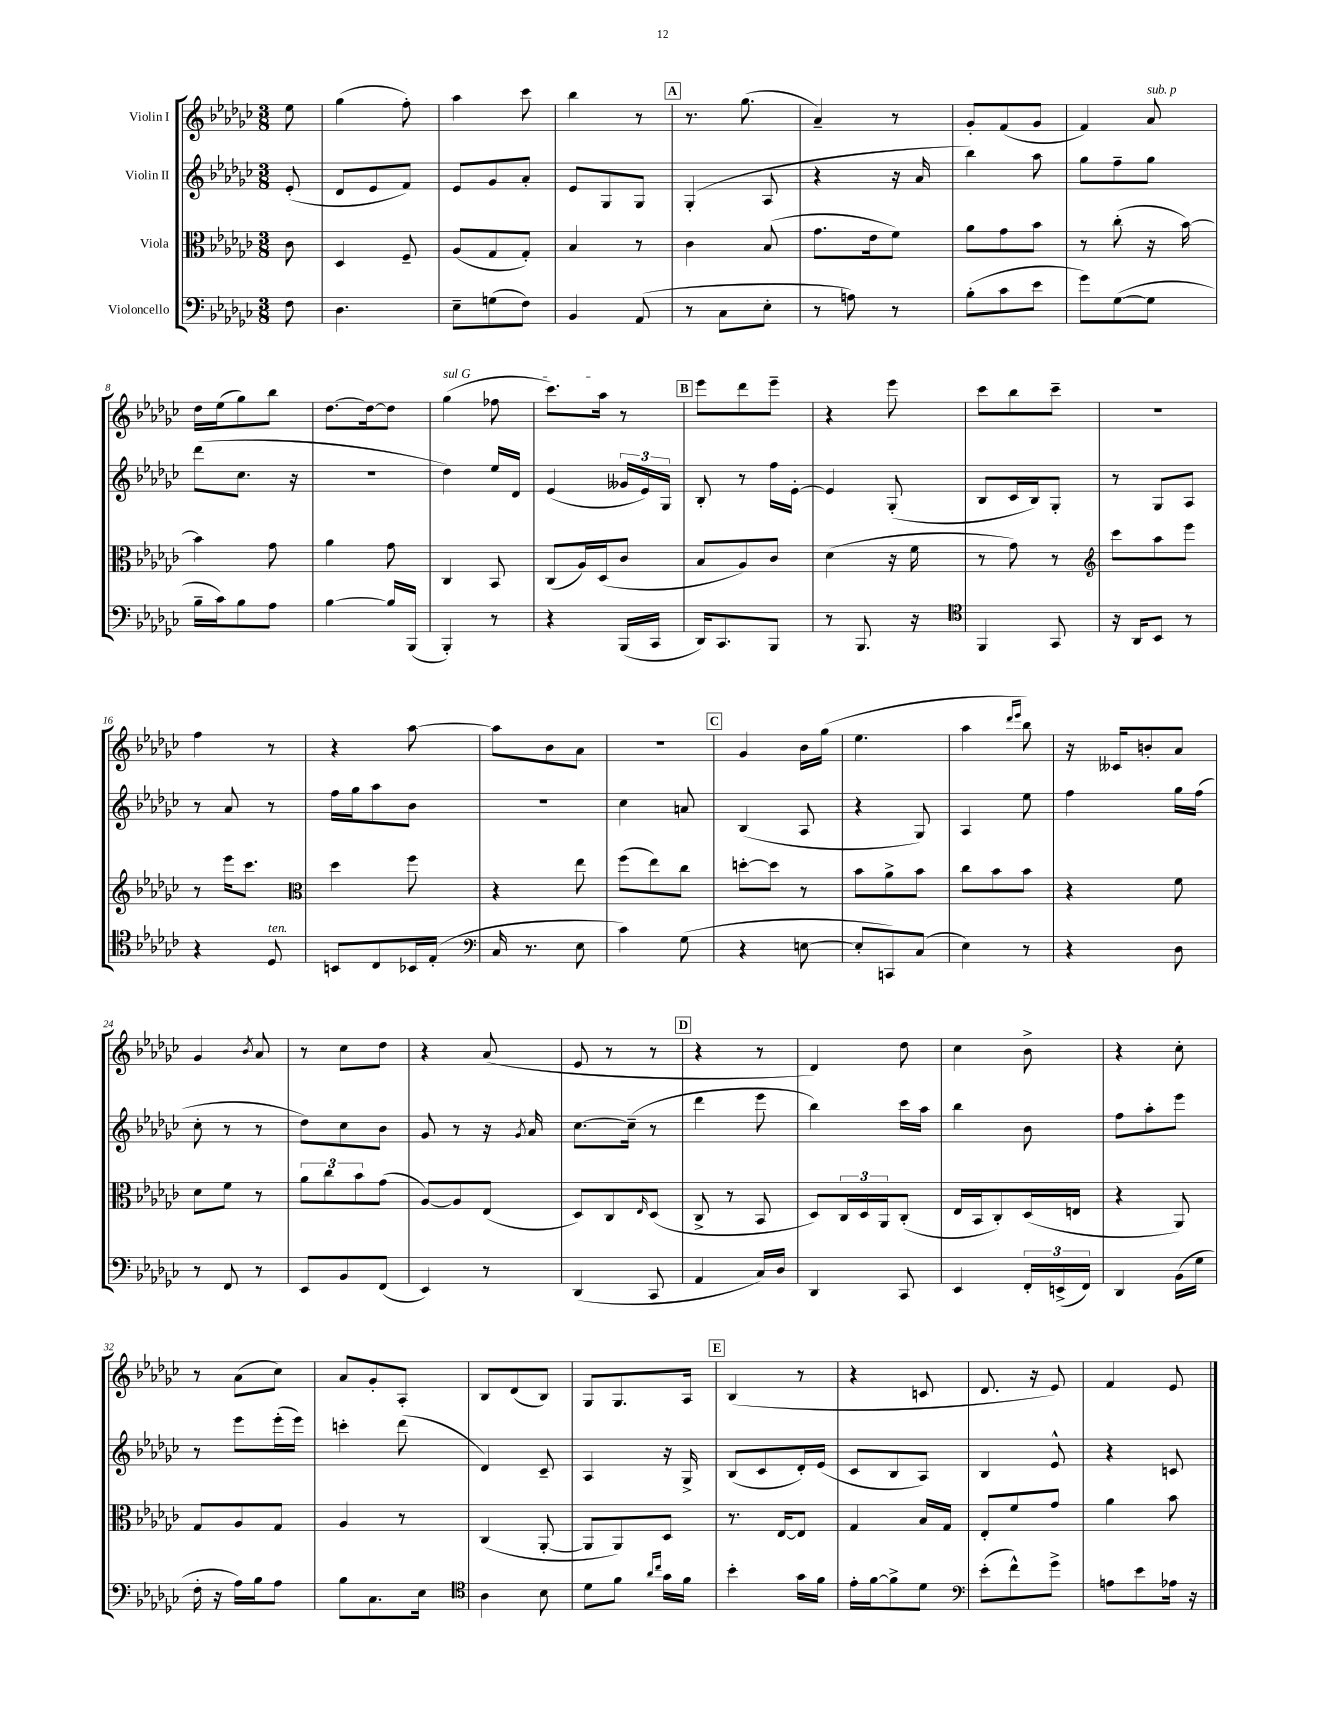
<<
\new StaffGroup <<
\new Staff = "s0" \with { instrumentName = "Violin I" } {
    \clef treble \key ges \major \numericTimeSignature \time 3/8 \partial 8
    ees''8 |
    ges''4( f''8-.) |
    aes''4 ces'''8 |
    bes''4 r8 |
    \mark \markup { \box "A" } r8. ges''8.( |
    aes'4--) r8 |
    ges'8-. f'8( ges'8 |
    f'4) aes'8^\markup { \italic "sub. p" } |
    des''16 ees''16( ges''8) bes''8 |
    des''8.~ des''16~ des''8 |
    \once \override TextSpanner.bound-details.left.text = \markup { \italic "sul G" } ges''4\startTextSpan( fes''8 |
    ces'''8.) aes''16\stopTextSpan r8 |
    \mark \markup { \box "B" } ees'''8 des'''8 ees'''8-- |
    r4 ees'''8 |
    ces'''8 bes''8 ces'''8-- |
    R4. |
    f''4 r8 |
    r4 aes''8~ |
    aes''8 bes'8 aes'8 |
    R4. |
    \mark \markup { \box "C" } ges'4 bes'16 ges''16( |
    ees''4. |
    aes''4 \grace { des'''16 ees'''16 } bes''8) |
    r16 ceses'16 b'8-. aes'8 |
    ges'4 \acciaccatura { bes'8 } aes'8 |
    r8 ces''8 des''8 |
    r4 aes'8( |
    ees'8 r8 r8 |
    \mark \markup { \box "D" } r4 r8 |
    des'4) des''8 |
    ces''4 bes'8-> |
    r4 ces''8-. |
    r8 aes'8( ces''8) |
    aes'8 ges'8-. aes8-. |
    bes8 des'8( bes8) |
    ges8 ges8. aes16 |
    \mark \markup { \box "E" } bes4( r8 |
    r4 c'8 |
    des'8. r16 ees'8) |
    f'4 ees'8 \bar "|." |
}
\new Staff = "s1" \with { instrumentName = "Violin II" } {
    \clef treble \key ges \major \numericTimeSignature \time 3/8 \partial 8
    ees'8-.( |
    des'8 ees'8 f'8) |
    ees'8 ges'8 aes'8-. |
    ees'8 ges8 ges8 |
    \mark \markup { \box "A" } ges4-.( aes8 |
    r4 r16 aes'16 |
    bes''4) aes''8 |
    ges''8 f''8-- ges''8 |
    des'''8( ces''8. r16 |
    R4. |
    des''4) ees''16 des'16 |
    ees'4( \tuplet 3/2 { geses'16 ees'16) ges16 } |
    \mark \markup { \box "B" } bes8-. r8 f''16 ees'16~-. |
    ees'4 ges8-.( |
    bes8 ces'16 bes16) ges8-. |
    r8 ges8 aes8 |
    r8 aes'8 r8 |
    f''16 ges''16 aes''8 bes'8 |
    R4. |
    ces''4 a'8 |
    \mark \markup { \box "C" } bes4( aes8 |
    r4 ges8) |
    aes4 ees''8 |
    f''4 ges''16 f''16( |
    ces''8-. r8 r8 |
    des''8) ces''8 bes'8 |
    ges'8 r8 r16 \acciaccatura { ges'8 } aes'16 |
    ces''8.~ ces''16--( r8 |
    \mark \markup { \box "D" } des'''4 ees'''8 |
    bes''4) ces'''16 aes''16 |
    bes''4 bes'8 |
    f''8 aes''8-. ees'''8 |
    r8 ees'''8 ees'''16-.( ees'''16) |
    c'''4-. des'''8( |
    des'4) ces'8-- |
    aes4 r16 ges16-> |
    \mark \markup { \box "E" } bes8( ces'8 des'16-.) ees'16( |
    ces'8 bes8 aes8) |
    bes4 ees'8-^ |
    r4 c'8 \bar "|." |
}
\new Staff = "s2" \with { instrumentName = "Viola" } {
    \clef alto \key ges \major \numericTimeSignature \time 3/8 \partial 8
    ces'8 |
    des4 f8-- |
    aes8( ges8 ges8-.) |
    bes4 r8 |
    \mark \markup { \box "A" } ces'4 bes8( |
    ges'8. ees'16 f'8) |
    aes'8 ges'8 bes'8 |
    r8 ces''8-.( r16 bes'16~) |
    bes'4 ges'8 |
    aes'4 ges'8 |
    ces4 bes,8 |
    ces8( aes16) des16( ces'8 |
    \mark \markup { \box "B" } bes8 aes8) ces'8 |
    des'4( r16 f'16 |
    r8 ges'8) r8 |
    \clef treble ces'''8 aes''8 ees'''8 |
    r8 ees'''16 ces'''8. |
    \clef alto des''4 f''8 |
    r4 ees''8 |
    f''8( ees''8) ces''8 |
    \mark \markup { \box "C" } d''8~-. d''8 r8 |
    bes'8 aes'8-> bes'8 |
    ces''8 bes'8 bes'8 |
    r4 f'8 |
    des'8 f'8 r8 |
    \tuplet 3/2 { aes'8 ces''8 bes'8 } ges'8( |
    aes8~) aes8 ees8( |
    des8) ces8 \grace { ees16 } des8( |
    \mark \markup { \box "D" } ces8-> r8 bes,8 |
    des8) \tuplet 3/2 { ces16 des16 aes,16 } ces8-.( |
    ees16 bes,16 ces8-.) des16( e16 |
    r4 aes,8) |
    ges8 aes8 ges8 |
    aes4 r8 |
    ces4( aes,8~-. |
    aes,8 aes,8) des8 |
    \mark \markup { \box "E" } r8. ees16~ ees8 |
    ges4 bes16 ges16 |
    ees8-. f'8 ges'8 |
    aes'4 bes'8 \bar "|." |
}
\new Staff = "s3" \with { instrumentName = "Violoncello" } {
    \clef bass \key ges \major \numericTimeSignature \time 3/8 \partial 8
    f8 |
    des4. |
    ees8-- g8( f8) |
    bes,4 aes,8( |
    \mark \markup { \box "A" } r8 ces8 ees8-. |
    r8 a8) r8 |
    bes8-.( ces'8 ees'8 |
    ges'8) ges8~( ges8 |
    bes16-- ces'16) bes8 aes8 |
    bes4~ bes16 bes,,16( |
    bes,,4-.) r8 |
    r4 bes,,16( ces,16 |
    \mark \markup { \box "B" } des,16) ces,8. bes,,8 |
    r8 bes,,8. r16 |
    \clef tenor f,4 ges,8 |
    r16 aes,16 bes,8 r8 |
    r4 des8^\markup { \italic "ten." } |
    b,8 ces8 bes,16 ees16-.( |
    \clef bass ces16 r8. ees8 |
    ces'4) ges8( |
    \mark \markup { \box "C" } r4 e8~ |
    e8-. c,8) ces8( |
    ees4) r8 |
    r4 des8 |
    r8 f,8 r8 |
    ees,8 bes,8 f,8( |
    ees,4) r8 |
    des,4( ces,8 |
    \mark \markup { \box "D" } aes,4 ces16) des16 |
    des,4 ces,8 |
    ees,4 \tuplet 3/2 { f,16-. e,16->( f,16) } |
    des,4 bes,16( ges16 |
    f16-. r16 aes16) bes16 aes8 |
    bes8 ces8. ees16 |
    \clef tenor aes4 bes8 |
    des'8 f'8 \grace { aes'16 ces''16 } ges'16 f'16 |
    \mark \markup { \box "E" } bes'4-. ges'16 f'16 |
    ees'16-. f'16~ f'8-> des'8 |
    \clef bass ees'8-.( f'8-^) ges'8-> |
    a8 ees'8 aes16 r16 \bar "|." |
}
>>
>>
